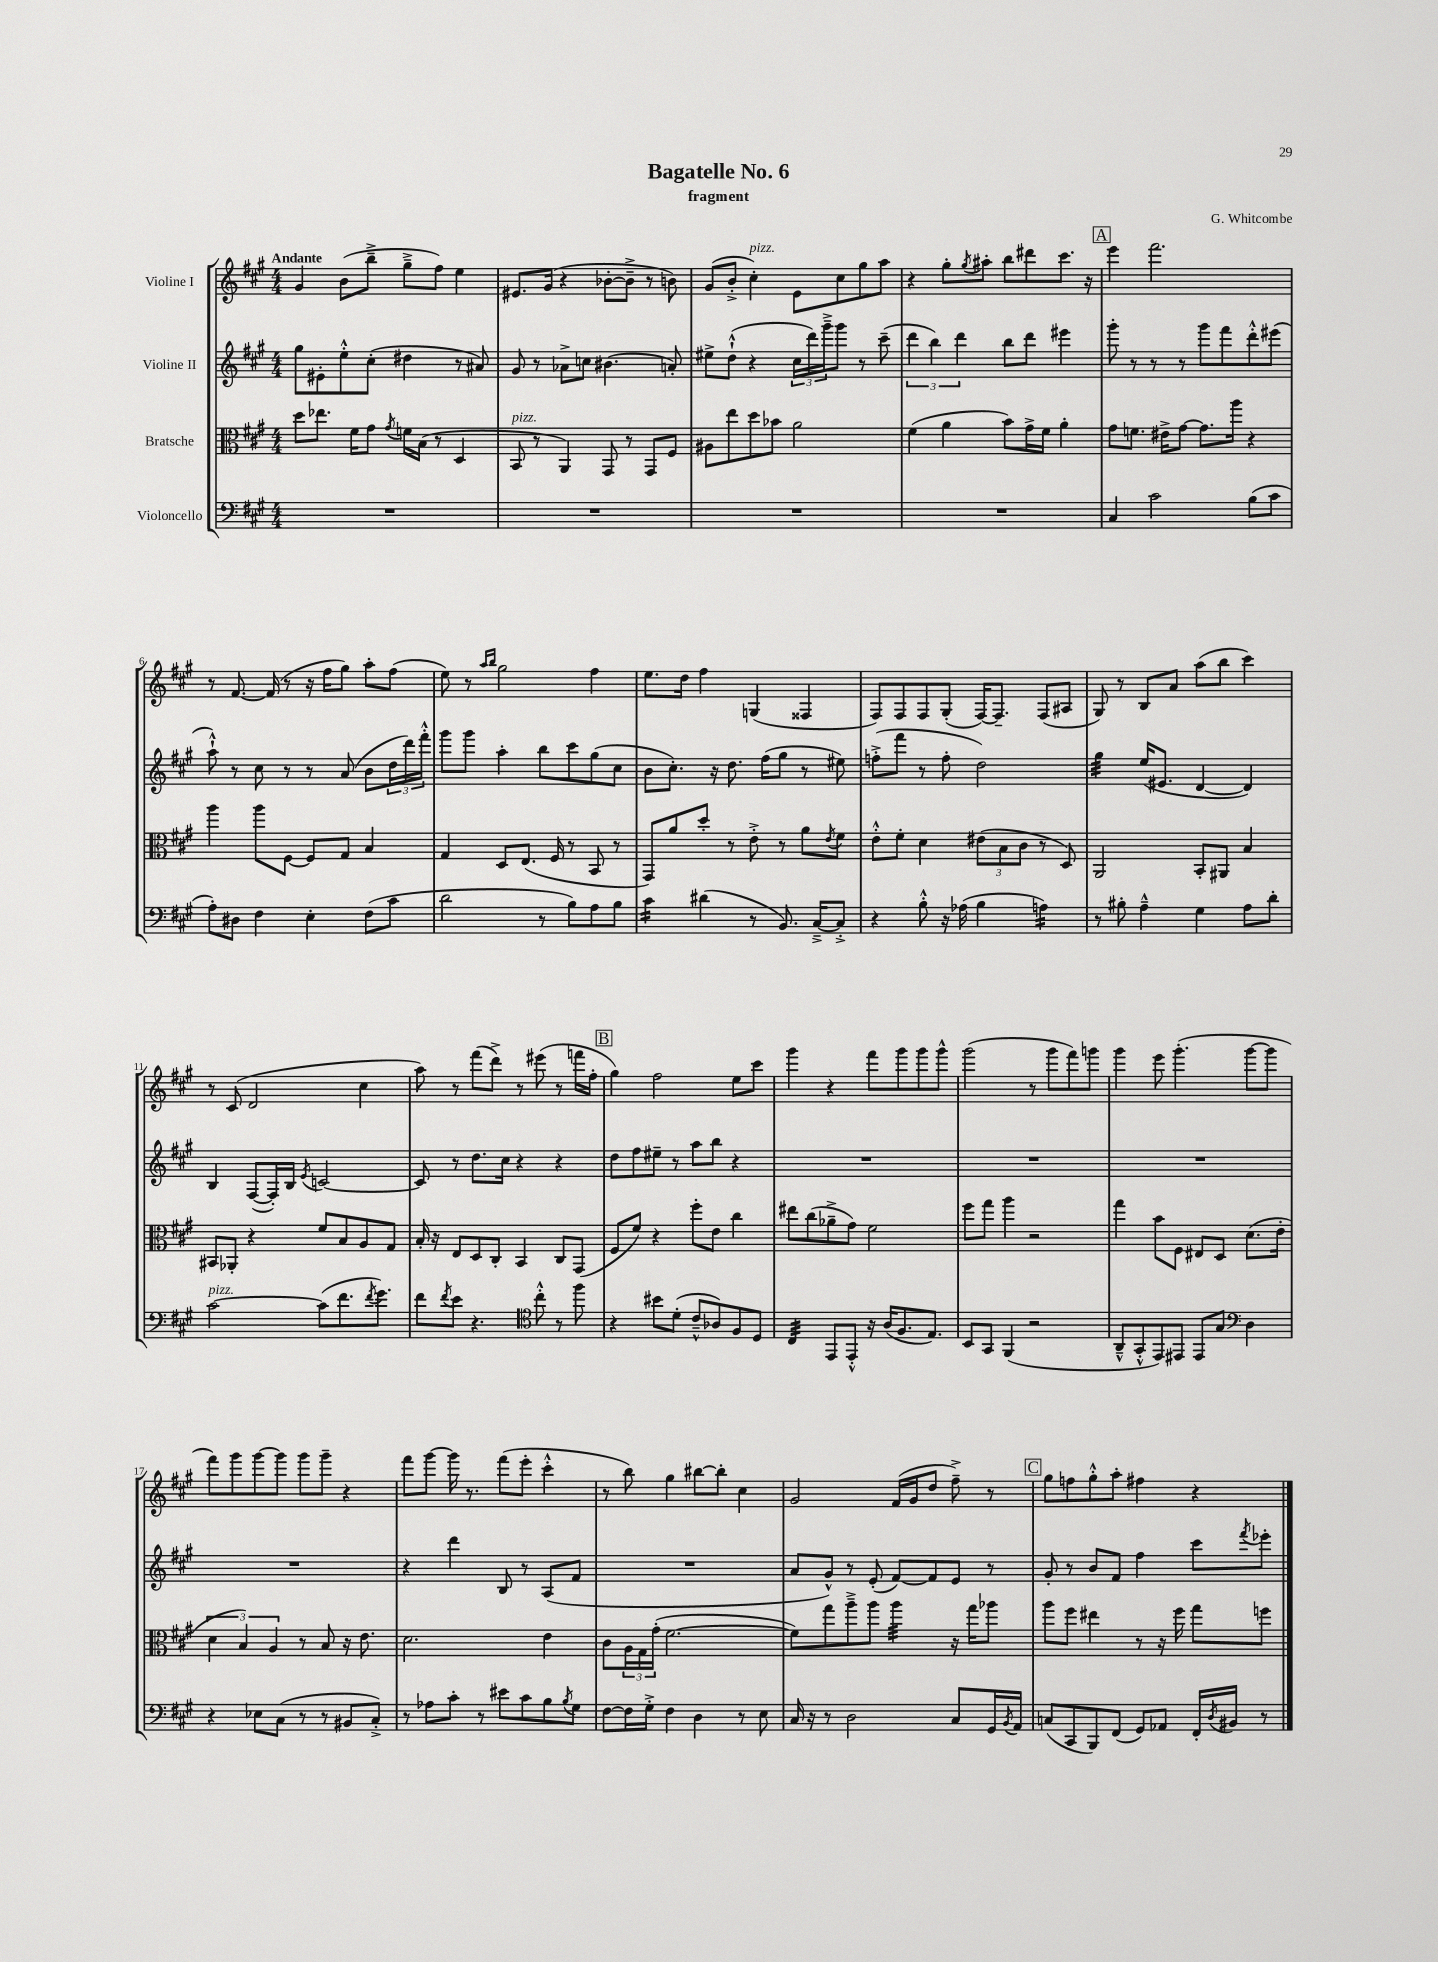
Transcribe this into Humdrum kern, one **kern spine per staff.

**kern	**kern	**kern	**kern
*staff4	*staff3	*staff2	*staff1
*clefF4	*clefC3	*clefG2	*clefG2
*k[f#c#g#]	*k[f#c#g#]	*k[f#c#g#]	*k[f#c#g#]
*M4/4	*M4/4	*M4/4	*M4/4
1r	8dd\L	8gg#\L	4g#/
.	8.ee-\J	8e#'\	.
.	.	8ee'^^\	(8b\L
.	16f#\LK	.	.
.	8g#\J	(8cc#'\J	8bb~^\J
.	8qg#/	.	.
.	16f\LL	4dd#\	8gg#~^\L
.	(16B\JJ	.	.
.	8r	.	8ff#\J)
.	4D/	8r	4ee\
.	.	8a#/)	.
=	=	=	=
1r	8BB/	8g#/	8.e#/L
.	8r	8r	.
.	.	.	(16g#/Jk
.	4AA/)	8a-^\L	4r
.	.	8cc\J	.
.	8GG#/	(4.b#\	[8b-'\L
.	8r	.	8b-~^\]J
.	8GG#/L	.	8r
.	8F#/J	8a'/)	8b\)
=	=	=	=
1r	8A#\L	8ee#^\L	(8g#/L
.	8ee\	(8dd`^^\J	8b'^/J
.	8dd\	4r	4cc#'\)
.	8b-\J	.	.
.	2a\	24cc#\LL	8e\L
.	.	24ddd\)	.
.	.	24ggg#~^\J	.
.	.	8ggg#\J	8cc#\
.	.	8r	8gg#\
.	.	(8ccc#~\	8aa\J
=	=	=	=
1r	(4f#\	6ddd\	4r
.	.	6bb\)	.
.	4a\	.	8gg#'\L
.	.	6ddd\	.
.	.	.	8qgg#/
.	.	.	8aa#'\J
.	8b\L)	8bb\L	8bb\L
.	16g#^\L	8ddd\J	8ddd#\
.	16f#\JJ	.	.
.	4a'\	4eee#\	8.ccc#\J
.	.	.	16r
=	=	=	=
4C#/	8g#\L	8ggg#'\	4eee\
.	8.f\J	8r	.
2c#\	.	8r	2.fff#\
.	16e#^\LK	.	.
.	[8g#\J	8r	.
.	8.g#\]L	8ggg#\L	.
.	.	8fff#\	.
.	16aa\Jk	.	.
(8B\L	4r	8ddd'^^\	.
8c#\J	.	(8eee#\J	.
=	=	=	=
8A'\L)	4aa\	8aa`^^\)	8r
8D#\J	.	8r	[8.f#/
4F#\	8aa\L	8cc#\	.
.	.	.	(16f#/]
.	[8F#\J	8r	8r
4E'\	8F#/]L	8r	16r
.	.	.	16ff#\LK
.	8G#/J	(8a/	8gg#\J)
(8F#\L	4B/	8b\L	8aa'\L
8c#\J	.	24dd\L	(8ff#\J
.	.	24ddd\)	.
.	.	24fff#'^^\JJ	.
=	=	=	=
2d\	4G#/	8ggg#\L	8ee\)
.	.	8ggg#\J	8r
.	.	.	16qqaa/LL
.	.	.	16qqbb/JJ
.	8D/L	4aa'\	2gg#\
.	(8.E/J	.	.
8r	.	8bb\L	.
.	16F#/	.	.
8B\L)	8r	8ccc#\	.
8A\	8BB/	(8gg#\	4ff#\
8B\J	8r	8cc#\J	.
=	=	=	=
4c#\	8GG#/L)	8b\L	8.ee\L
.	8a/	8.cc#'\J)	.
.	.	.	16dd\Jk
(4d#\	8dd'/J	.	4ff#\
.	.	16r	.
.	8r	8.dd\	.
8r	8e'^\	.	(4G/
.	.	(16ff#\LK	.
8.BB/)	8r	8gg#\J	.
.	8a\L	8r	4F##/
[16C#~^/LK	.	.	.
.	8qe/	.	.
8C#'^/]J	8f#\J	8ee#\)	.
=	=	=	=
4r	8e'^^\L	(8ff'^\L	8F#/L)
.	8f#'\J	8fff#\J	8F#/
8B'^^\	4d\	8r	8F#/
16r	.	8ff'\	(8G#'/J
(16A-\	.	.	.
4B\	(12e#\L	2dd\)	[16F#/LK)
.	.	.	8.F#~/]J
.	12B\	.	.
.	12c#\J	.	.
4A\)	8r	.	(8F#/L
.	8D/)	.	8A#/J
=	=	=	=
8r	2AA/	4gg#\	8G#/)
8B#'\	.	.	8r
4A~^^\	.	(16ee/LK	8B/L
.	.	8.e#/J	.
.	.	.	8a/J
4G#\	8BB'/L	[4d/	(8aa\L
.	8AA#/J	.	8bb\J
8A\L	4B/	4d/])	4ccc#\)
8d'\J	.	.	.
=	=	=	=
[2c#\	8BB#/L	4B/	8r
.	8AA-'/J	.	(8c#/
.	4r	([8F#/L	2d/
.	.	16F#'/]L)	.
.	.	16B/JJ	.
.	.	8qe/	.
(8c#\]L	8f#/L	[2c/	.
8.f#\	8B/	.	.
.	8A/	.	4cc#\
8qf#/	.	.	.
8.g#\J)	.	.	.
.	8G#/J	.	.
=	=	=	=
8f#\L	16B'/	8c/]	8aa\)
.	16r	.	.
8qf#/	.	.	.
8e\J	8E/L	8r	8r
4.r	8D/	8.dd\L	(8fff#\L
.	8C#'/J	.	8ddd^\J)
.	.	16cc#\Jk	.
.	4BB/	4r	8r
*clefC4	*	*	*
8cc#'^^\	.	.	(8eee#\
8r	8C#/L	4r	8r
8ff#\	(8GG#/J	.	16fff\LL
.	.	.	16ff#'\JJ
=	=	=	=
4r	8F#/L	8dd\L	4gg#\)
.	8f#/J)	8ff#\	.
8b#\L	4r	8ee#~\J	2ff#\
(8d'\J	.	8r	.
8c#~^^/L	8ff#'\L	8aa\L	.
8A-/)	8e\J	8bb\J	.
8F#/	4cc#\	4r	8ee\L
8D/J	.	.	8ccc#\J
=	=	=	=
4C#/	8ee#\L	1r	4ggg#\
.	(8cc#\	.	.
8EE/L	8a-~^\	.	4r
8EE'^^/J	8g#\J)	.	.
16r	2f#\	.	8fff#\L
(16A/LK	.	.	.
8.F#/	.	.	8ggg#\
.	.	.	8ggg#\
8.E/J)	.	.	.
.	.	.	8ggg#^^\J
=	=	=	=
8BB/L	8ff#\L	1r	(2ggg#\
8GG#/J	8gg#\J	.	.
(4FF#/	4aa\	.	.
2r	2r	.	8r
.	.	.	8ggg#\L
.	.	.	8fff#\)
.	.	.	8ggg\J
=	=	=	=
8AA~^^/L	4gg#\	1r	4ggg#\
8GG#'^^/	.	.	.
8EE/)	8b\L	.	8eee\
8EE#/J	8F#\J	.	(4.ggg#'\
8EE#/L	8E#/L	.	.
8G#/J	8D/J	.	.
*clefF4	*	*	*
4D\	(8.d\L	.	[8ggg#\L
.	.	.	8ggg#\]J
.	16e'\Jk	.	.
=	=	=	=
4r	6d\	1r	8fff#\L)
.	.	.	8ggg#\
.	6B/)	.	.
8E-\L	.	.	[8ggg#\
.	6A/	.	.
(8C#\J	.	.	8ggg#\]J
8r	8r	.	8ggg#\L
8r	8B/	.	8ggg#~\J
8BB#/L	16r	.	4r
.	8.e\	.	.
8C#'^/J)	.	.	.
=	=	=	=
8r	2.d\	4r	8fff#\L
8A-\L	.	.	[8ggg#\J
8c#'\J	.	4ddd\	16ggg#\]
.	.	.	8.r
8r	.	.	.
8e#\L	.	8B/	(8fff#\L
8c#\	.	8r	8eee'\J
8B\	4e\	(8A/L	4ccc#'^^\
8qB/	.	.	.
8G#\J	.	8f#/J	.
=	=	=	=
[8F#\L	8c#\L	1r	8r
16F#\]L	24A\L	.	8bb\)
.	24G#\	.	.
16G#'^\JJ	.	.	.
.	(24g#'\JJ	.	.
4F#\	[2.f#\	.	4gg#\
4D\	.	.	[8bb#\L
.	.	.	8bb#'\]J
8r	.	.	4cc#\
8E\	.	.	.
=	=	=	=
16C#/	8f#\]L)	8a/L	2g#/
16r	.	.	.
8r	8gg#\	8g#^^/J)	.
2D\	8aa~^\	8r	.
.	8aa\J	(8e'/	.
.	4aa\	[8f#/L)	(16f#/LL
.	.	.	16g#/J
.	.	8f#/]	8dd/J
8C#/L	16r	8e/J	8ff#~^\)
.	16gg#\LK	.	.
16GG#/L	8aa-\J	8r	8r
8qBB/	.	.	.
16AA/JJ	.	.	.
=	=	=	=
(8C/L	8aa\L	8g#'/	8gg#\L
8CC#/	8ff#\J	8r	8ff\
8BBB/)	4ee#\	8b/L	8gg#'^^\
(8FF#/J	.	8f#/J	8aa'\J
8GG#/L)	8r	4ff#\	4ff#\
8AA-/J	16r	.	.
.	16ff#\	.	.
16FF#'/LL	8gg#\L	8ccc#\L	4r
8qD/	.	.	.
16BB#/JJ	.	.	.
.	.	8qfff#/	.
8r	8ff\J	8eee-'\J	.
==	==	==	==
*-	*-	*-	*-
